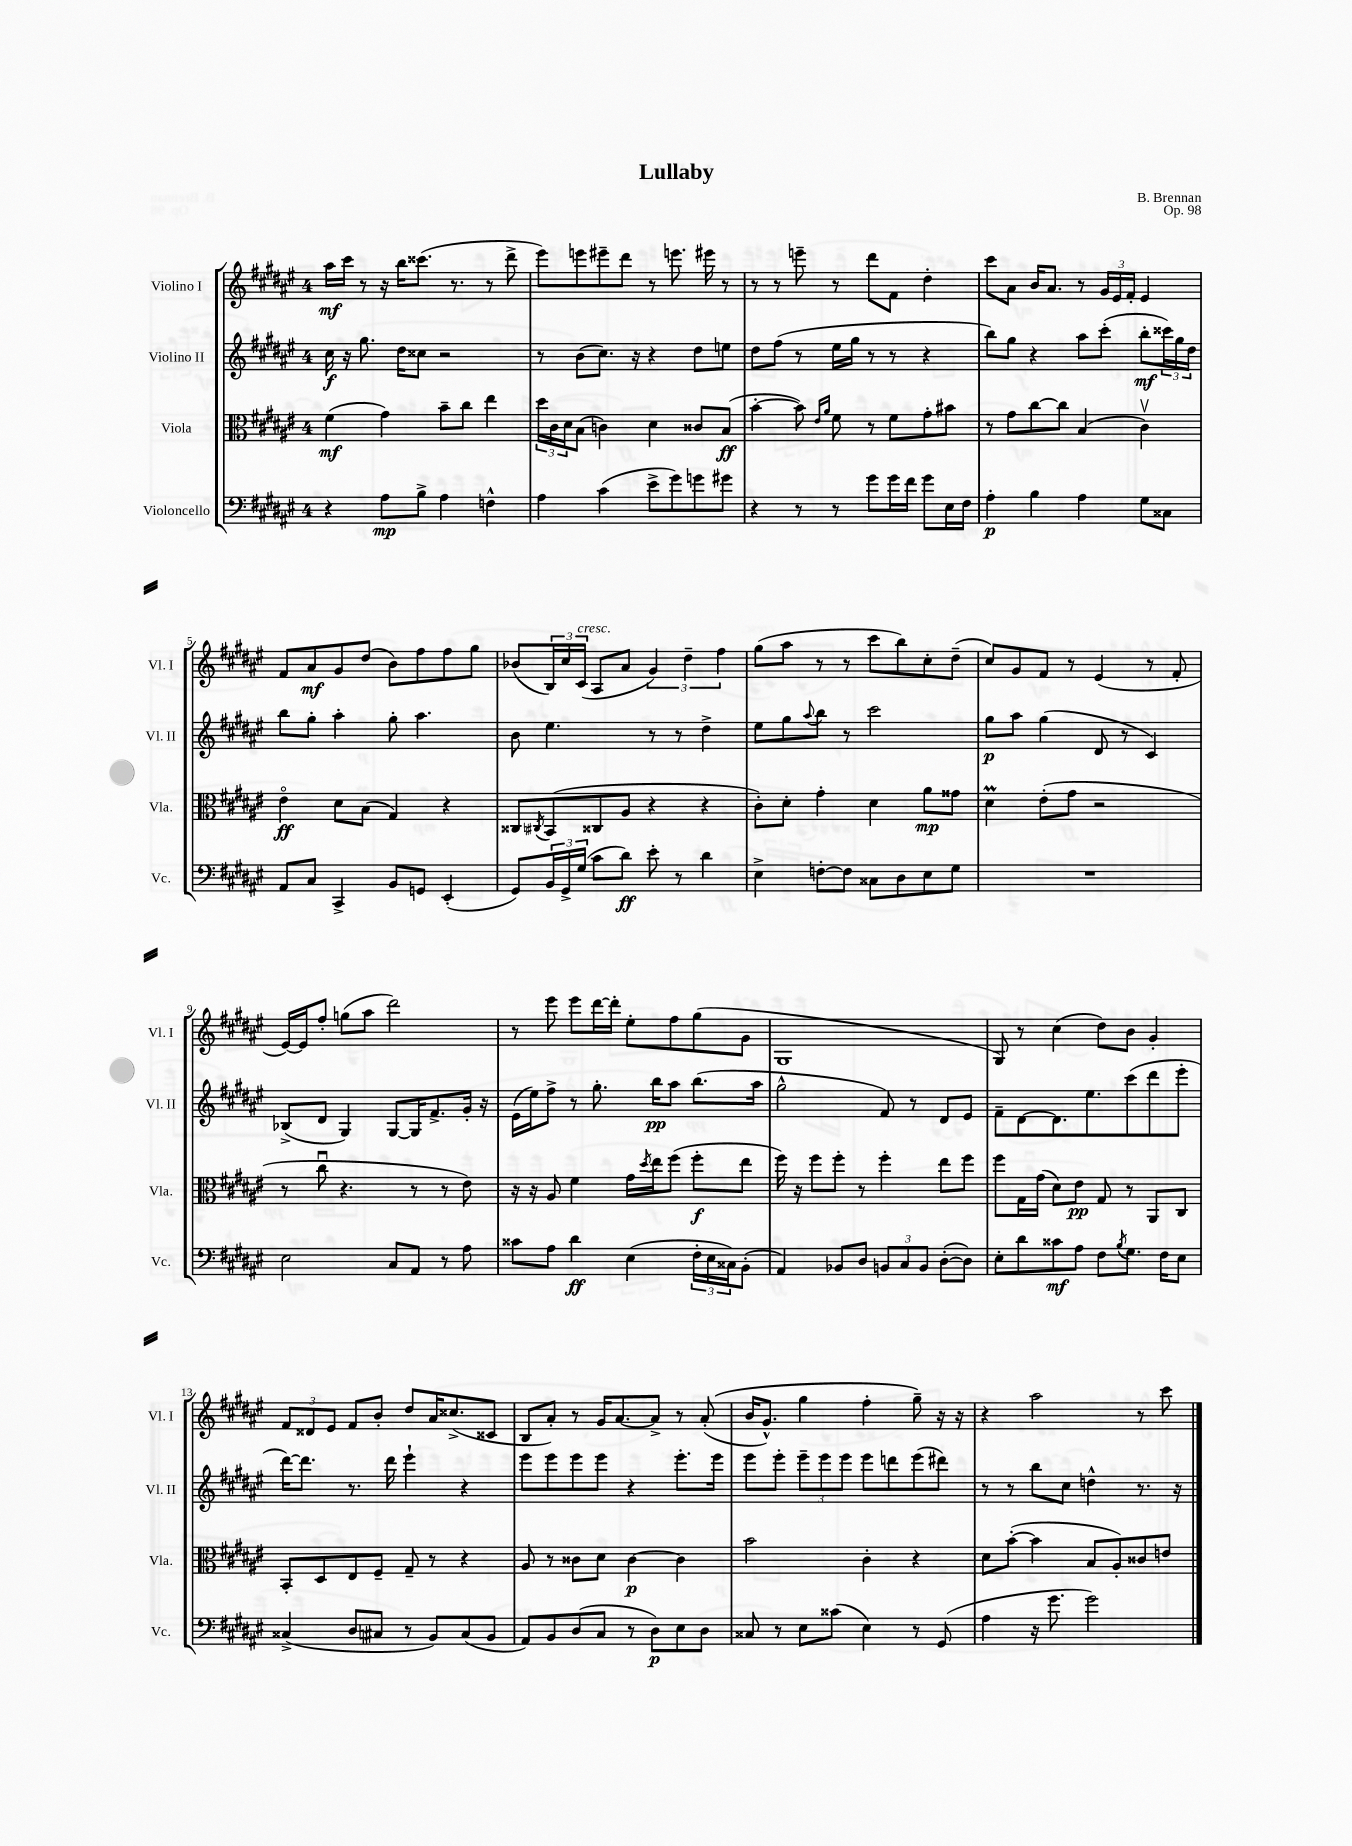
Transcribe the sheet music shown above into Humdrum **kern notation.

**kern	**kern	**kern	**kern
*staff4	*staff3	*staff2	*staff1
*clefF4	*clefC3	*clefG2	*clefG2
*k[f#c#g#d#a#e#]	*k[f#c#g#d#a#e#]	*k[f#c#g#d#a#e#]	*k[f#c#g#d#a#e#]
*M4/4	*M4/4	*M4/4	*M4/4
4r	(4f#	16cc#	16aa#
.	.	16r	16ccc#
.	.	8.gg#	8r
8A#	4g#)	.	16r
.	.	16dd#	16bb
8B^	.	8cc##	(8.ccc##
4A#	8b~	2r	.
.	.	.	8.r
.	8cc#	.	.
4F^^	4ee#	.	8r
.	.	.	8ddd#^
=	=	=	=
4A#	24dd#	8r	8eee#)
.	24c#	.	.
.	24d#	.	.
.	(8B	(8b	8eee
(4c#	4c)	8.cc#)	8eee#~
.	.	.	8ddd#
.	.	16r	.
8e#^	4d#	4r	8r
8g#)	.	.	8.eee
8g	8c##	8dd#	.
.	.	.	16eee#
8g#	(8B	8ee	8r
=	=	=	=
4r	[4b'	8dd#	8r
.	.	(8ff#	8r
8r	8b])	8r	8eee~
.	16qqe#	.	.
.	16qqa#	.	.
8r	8f#	16ee#	8r
.	.	16gg#	.
8g#	8r	8r	8ddd#
16g#	8f#	8r	8f#
16f#	.	.	.
8g#	8g#'	4r	4dd#'
16E#	8b#	.	.
16F#	.	.	.
=	=	=	=
4A#'	8r	8bb)	8ccc#
.	8g#	8gg#	8a#
4B	[8cc#	4r	16b
.	.	.	8.a#
.	8cc#]	.	.
4A#	(4B	8aa#	8r
.	.	(8ccc#'	24g#
.	.	.	24e#
.	.	.	24f#'
8G#	4c#v)	8bb'	4e#
8C##	.	24ccc##)	.
.	.	24gg#	.
.	.	24dd#	.
=	=	=	=
8AA#	4e#o	8bb	8f#
8C#	.	8gg#'	8a#
4CC#^	8d#	4aa#'	8g#
.	(8B	.	(8dd#
8BB	4G#)	8gg#'	8b)
8GG	.	4.aa#	8ff#
(4EE#'	4r	.	8ff#
.	.	.	8gg#
=	=	=	=
8GG#)	8C##	8b	(8b-
.	8qC#	.	.
24BB	(8BB	4.ee#	24B)
24GG#^	.	.	24cc#
(24G#	.	.	(24c#
8c#	8C##	.	8A#
8d#)	8A#	.	8a#
8e#'	4r	8r	6g#)
8r	.	8r	.
.	.	.	6dd#~
4d#	4r	4dd#^	.
.	.	.	6ff#
=	=	=	=
4E#^	8c#')	8ee#	(8gg#
.	8d#'	8gg#	8aa#
.	.	8qqaa#	.
[8F'	4g#'	8bb	8r
8F]	.	8r	8r
8C##	4d#	2ccc#	8ccc#
8D#	.	.	8bb)
8E#	8a#	.	8cc#'
8G#	8g##	.	(8dd#~
=	=	=	=
1r	4d#	8gg#	8cc#)
.	.	8aa#	8g#
.	(8e#'	(4gg#	8f#
.	8g#	.	8r
.	2r	8d#	(4e#
.	.	8r	.
.	.	4c#)	8r
.	.	.	8f#'
=	=	=	=
2E#	8r	(8B-^	[16e#)
.	.	.	16e#]
.	8cc#u	8d#	8ff#'
.	4.r	4G#)	(8gg
.	.	.	8aa#
8C#	.	[8G#	2ddd#)
8AA#	8r	16G#]	.
.	.	8.f#^	.
8r	8r	.	.
8A#	8e#)	16g#'	.
.	.	16r	.
=	=	=	=
8c##	16r	(16e#	8r
.	16r	16ee#)	.
8A#	8A#	8ff#^	8eee#
4d#	4f#	8r	8eee#
.	.	8.gg#'	[16ddd#
.	.	.	16ddd#']
(4E#	16g#	.	8ee#'
.	8qdd#	.	.
.	16ee#	16bb	.
.	(8ff#	8aa#	8ff#
24F#'	8ff#'	(8.bb	(8gg#
24E#	.	.	.
24C##)	.	.	.
(8BB'	8ee#	.	8g#
.	.	16aa#	.
=	=	=	=
4AA#)	16ff#)	2gg#^^	1G#
.	16r	.	.
.	8ff#	.	.
8BB-	8ff#'	.	.
8D#	8r	.	.
12BB	4ff#'	8f#)	.
12C#	.	.	.
.	.	8r	.
12BB	.	.	.
([8D#'	8ee#	8d#	.
8D#])	8ff#	8e#	.
=	=	=	=
8E#'	8ff#	8f#~	8G#)
8d#	16G#	[8d#	8r
.	(16g#	.	.
8c##	8d#)	8.d#]	(4cc#
8A#	8e#	.	.
.	.	8.ee#	.
8F#	8G#	.	8dd#)
8qB	.	.	.
8.G#	8r	(8ccc#	8b
.	8AA#	8ddd#	4g#'
16F#	.	.	.
8E#	8C#	8eee#'	.
=	=	=	=
(4C##^	8BB'	[16ddd#)	12f#
.	.	8.ddd#]	.
.	.	.	12d##
.	8D#	.	.
.	.	.	12e#
8D#	8E#	8.r	8f#
8C#	8F#~	.	8b'
.	.	16ddd#	.
8r	8G#~	4eee#`	8dd#
8BB)	8r	.	16a#
.	.	.	(8.cc##^
(8C#	4r	4r	.
8BB	.	.	8c##
=	=	=	=
8AA#)	8A#	8eee#	8B
8BB	8r	8eee#	8a#')
(8D#	8c##	8eee#	8r
8C#	8d#	8eee#	16g#
.	.	.	[8.a#
8r	[4c##	4r	.
8D#)	.	.	8a#^]
8E#	4c##]	8.eee#'	8r
8D#	.	.	&((8a#'
.	.	16eee#	.
=	=	=	=
8C##	2b	8eee#	16b
.	.	.	8.g#^^)
8r	.	8eee#'	.
8E#	.	12eee#~	4gg#
.	.	12eee#	.
(8c##	.	.	.
.	.	12eee#	.
4E#)	4c#'	8eee#	4ff#'
.	.	8ddd	.
8r	4r	(8eee#	8gg#~&)
(8GG#	.	8ddd#)	16r
.	.	.	16r
=	=	=	=
4A#	8d#	8r	4r
.	([8b'	8r	.
16r	4b]	8bb	2aa#
8.g#	.	.	.
.	.	8cc#	.
2g#)	8B	4dd^^	.
.	8A#')	.	.
.	8c##	8.r	8r
.	8e	.	8ccc#
.	.	16r	.
==	==	==	==
*-	*-	*-	*-
